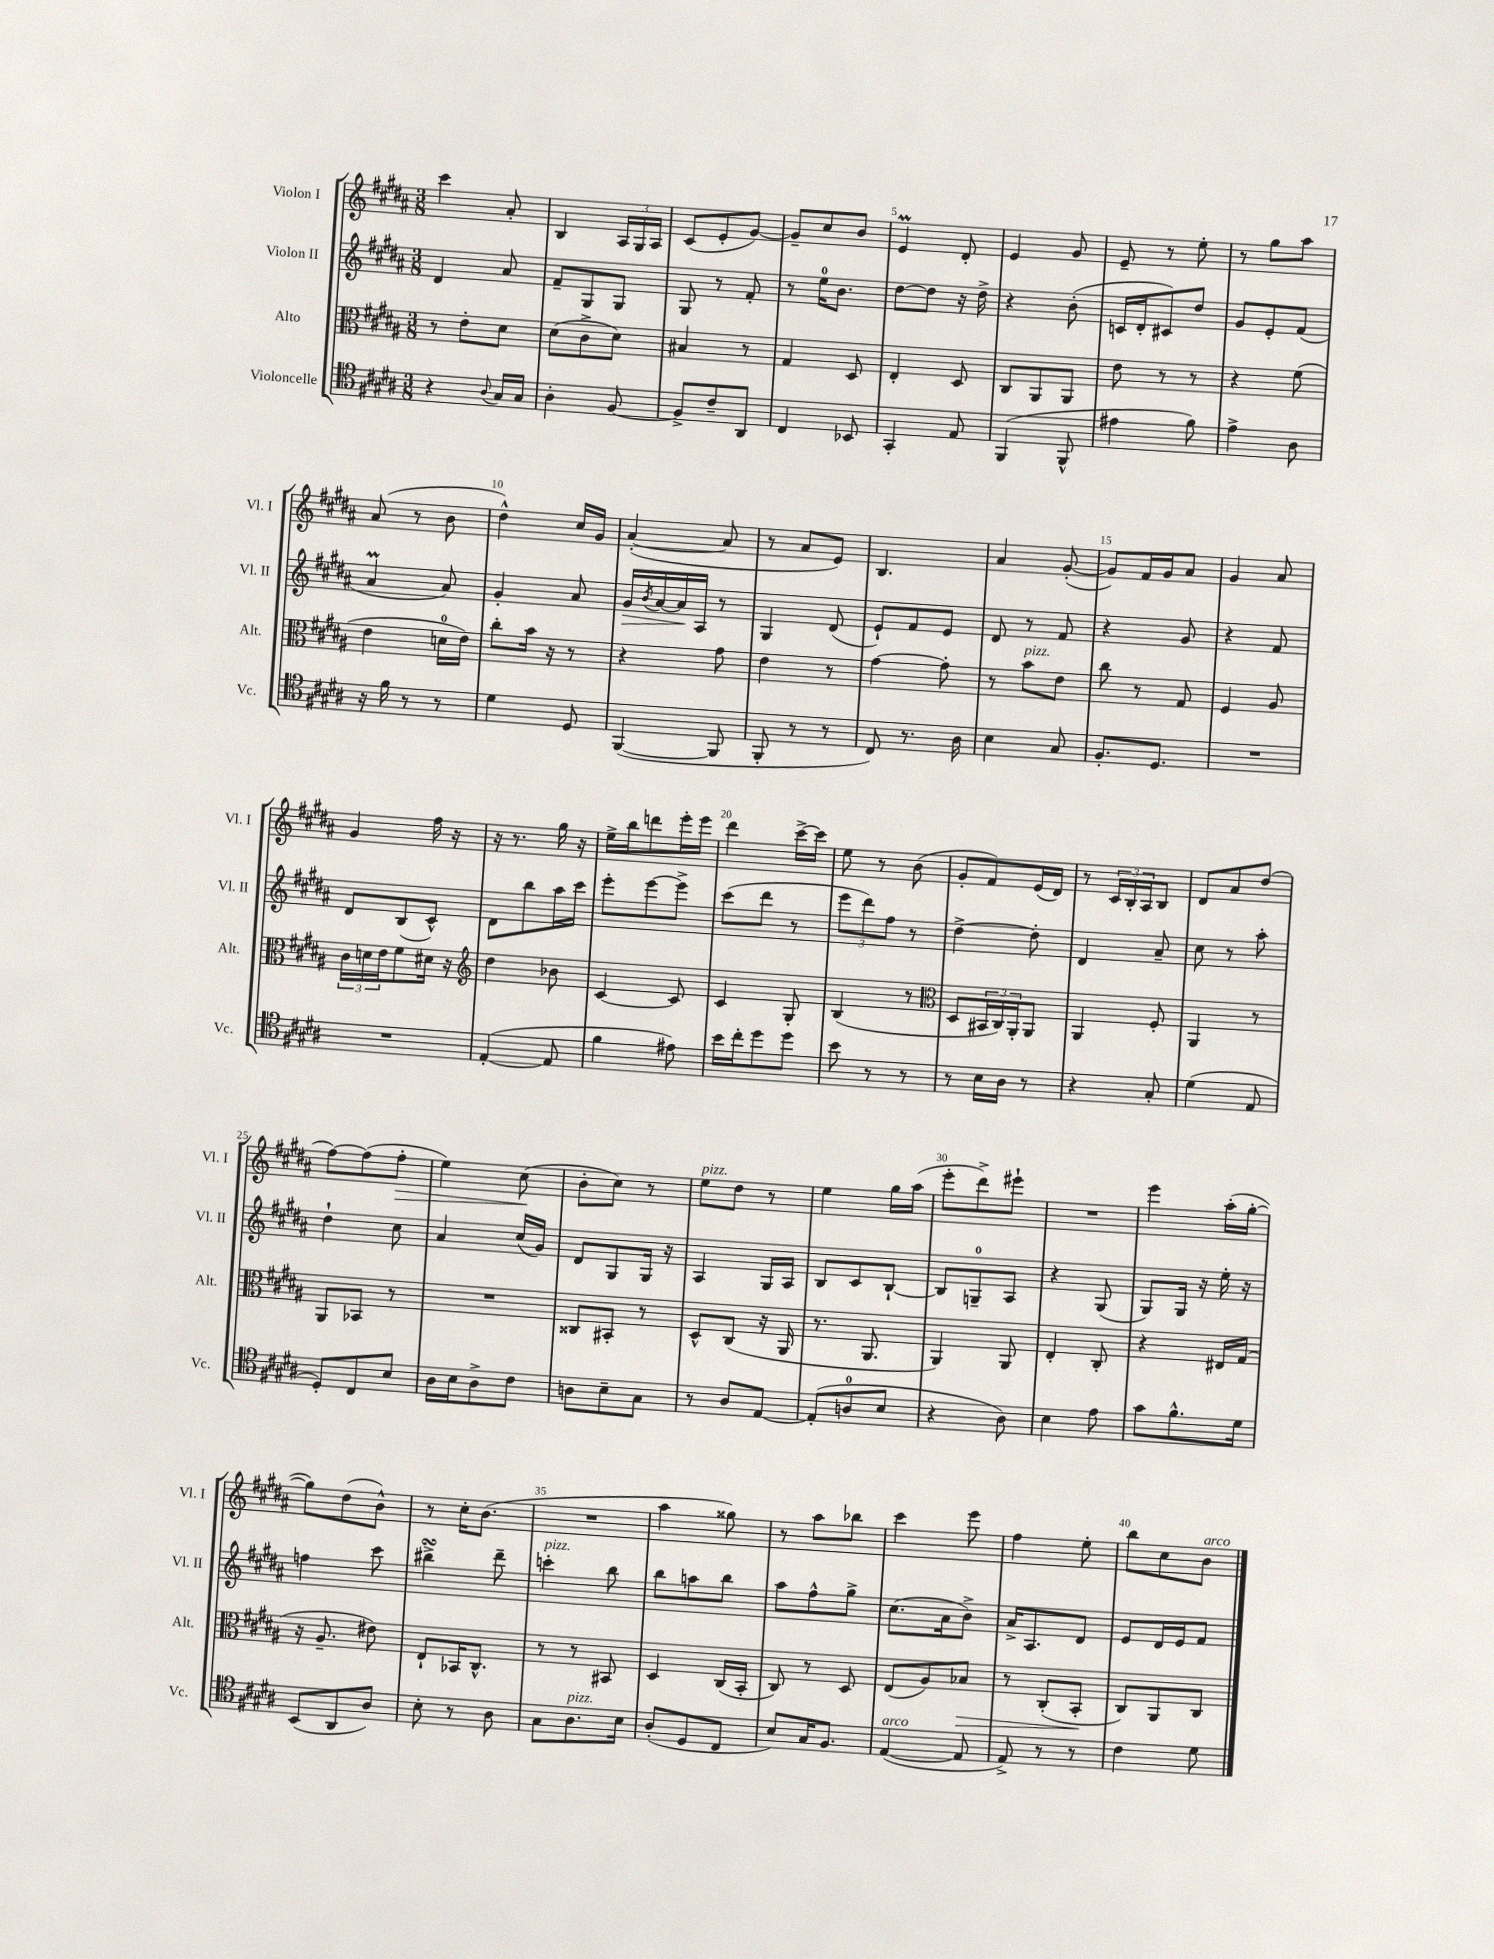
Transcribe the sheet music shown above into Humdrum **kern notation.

**kern	**kern	**kern	**kern
*staff4	*staff3	*staff2	*staff1
*clefC4	*clefC3	*clefG2	*clefG2
*k[f#c#g#d#a#]	*k[f#c#g#d#a#]	*k[f#c#g#d#a#]	*k[f#c#g#d#a#]
*M3/8	*M3/8	*M3/8	*M3/8
4r	8r	4d#	4ccc#
.	8e'	.	.
8qqA#	.	.	.
16G#	8d#	8a#	8a#'
16G#	.	.	.
=	=	=	=
4A#'	(8d#	8f#~	4B
.	8c#^	8G#	.
[8F#	8d#)	8G#	24A#
.	.	.	24G#
.	.	.	24A#
=	=	=	=
8F#^]	4B#	8G#	(8c#
8c#~	.	8r	8e'
8AA#	8r	8f#'	[8g#)
=	=	=	=
4C#	4G#	8r	8g#~]
.	.	16ee	8cc#
.	.	8.b	.
8BB-	8D#	.	8b
=	=	=	=
4GG#'	4E'	[8dd#	4e
.	.	8dd#]	.
8E	8D#	16r	8d#'
.	.	16dd#^	.
=	=	=	=
(4FF#	8C#	4r	4e
.	8AA#	.	.
8FF#^^	8AA#	(8b'	8g#
=	=	=	=
4e#	8e	16c	8e~
.	.	16d#'	.
.	8r	8c#)	8r
8f#)	8r	8dd#	8ee'
=	=	=	=
4e^	4r	8g#	8r
.	.	8e'	8gg#
8A#	(8f#	(8f#	8aa#
=	=	=	=
16r	4e	4a#	(8a#
16f#	.	.	.
8r	.	.	8r
8r	16d	8a#)	8b
.	16e)	.	.
=	=	=	=
4d#	8cc#'	4g#'	4dd#^^)
.	16b	.	.
.	16r	.	.
8D#	8r	8a#	16cc#
.	.	.	16g#
=	=	=	=
([4FF#	4r	16g#	([4a#'
.	.	8qb	.
.	.	[16a#	.
.	.	16a#]	.
.	.	16A#	.
8FF#]	8g#	8r	8a#]
=	=	=	=
8FF#'	4e	4G#	8r
8r	.	.	8a#
8r	8r	(8d#	8e)
=	=	=	=
8C#)	[4g#	8e`)	4.B
8.r	.	8f#	.
.	8g#']	8e	.
16A#	.	.	.
=	=	=	=
4B	8r	8d#	4a#
.	8b	8r	.
8G#	8e	8f#	([8g#'
=	=	=	=
8.F#'	8cc#	4r	8g#])
.	8r	.	16f#
8.D#	.	.	16g#
.	8G#	8g#	8a#
=	=	=	=
4.r	4F#	4r	4g#
.	8A#	8f#	8a#
=	=	=	=
4.r	24c#	8d#	4g#
.	24d	.	.
.	24e	.	.
.	8f#	(8B	.
.	16d#	8c#^^)	16ff#
.	16r	.	16r
=	=	=	=
*	*clefG2	*	*
([4E'	4dd#	8d#	16r
.	.	.	8.r
.	.	8bb	.
8E]	8b-	16aa#	16gg#
.	.	16ccc#	16r
=	=	=	=
4f#	[4c#	8eee'	16ee^
.	.	.	16bb
.	.	[8eee	8ddd
8e#)	8c#]	8eee^]	16eee'
.	.	.	16eee
=	=	=	=
16b	4c#	(8ccc#	4ddd#
16cc#'	.	.	.
8dd#	.	8ddd#	.
8dd#	8G#'	8r	[16ccc#^
.	.	.	16ccc#]
=	=	=	=
8b	(4B	12eee	8ee
.	.	12ddd#)	.
8r	.	.	8r
.	.	12ff#	.
8r	8r	8r	(8b
=	=	=	=
*	*clefC3	*	*
8r	8D#	[4dd#^	8g#'
16B	24BB#	.	8f#)
.	24C#)	.	.
16A#	.	.	.
.	24AA#'	.	.
8r	8AA#	8dd#']	(16e
.	.	.	16d#)
=	=	=	=
4r	4AA#	4d#	8r
.	.	.	24c#
.	.	.	24B'
.	.	.	24A#
8G#'	8F#'	8a#~	8B
=	=	=	=
(4d#	4AA#	8cc#	8d#
.	.	8r	8a#
8E	8r	8aa#'	(8dd#
=	=	=	=
8D#')	8AA#	4dd#`	[8ff#)
8C#	8BB-	.	(8ff#]
8B	8r	8cc#	8ff#'
=	=	=	=
16A#	4.r	4a#	4ee)
16B	.	.	.
8A#^	.	.	.
8c#	.	(16cc#	(8cc#
.	.	16g#)	.
=	=	=	=
8A	8C##	8d#	8b'
8B~	8BB#'	8G#	8cc#)
8G#	8r	16G#	8r
.	.	16r	.
=	=	=	=
8r	8D#^^	4A#	8ee
8A#	(8C#	.	8dd#
[8E	16r	16G#	8r
.	16AA#	16A#	.
=	=	=	=
(8E']	8.r	8B	4ee
8A	.	8c#	.
.	8.AA#	.	.
8B	.	[8B`	16gg#
.	.	.	(16aa#
=	=	=	=
4r	4AA#)	8B]	8eee'
.	.	8G~	8ddd#^)
8A#)	8AA#	8A#	8eee#`
=	=	=	=
4B	4E'	4r	4.r
8e	8C#'	(8G#	.
=	=	=	=
8g#	4r	8G#)	4eee
8.f#^^	.	16G#	.
.	.	16r	.
.	16E#	16ee'	(16aa#'
16d#	(16G#	16r	[16gg#'
=	=	=	=
(8BB	16r	4ff	8gg#])
.	8.A#~	.	.
8AA#	.	.	(8dd#
8A#)	8e#)	8ccc#	8b^^)
=	=	=	=
8B'	8E`	4bb#^	8r
8r	16BB-	.	16cc#'
.	8.C#^^	.	(8.b
8A#	.	8ddd#~	.
=	=	=	=
8G#	8r	4ccc'	4.r
8.A#	8r	.	.
.	8BB#	8bb	.
16B	.	.	.
=	=	=	=
(8A#'	4D#	8bb	4aa#
8D#	.	8aa	.
8C#	(16C#	8bb	8gg##)
.	16BB'	.	.
=	=	=	=
8B)	8C#)	8aa#	8r
16G#	8r	8ff#^^	8aa#
8.F#	.	.	.
.	8D#	8gg#^	8bb-
=	=	=	=
([4E	(8E	(8.cc#	4ccc#
.	8A#)	.	.
.	.	16a#	.
8E]	8B-	8b^)	8eee
=	=	=	=
8E^)	8r	16a#^	4ff#
.	.	8.A#	.
8r	(8C#'	.	.
8r	8BB'	8d#	8ee'
=	=	=	=
4c#	8C#)	8e	8bb
.	8AA#	16d#	8cc#
.	.	16e	.
8d#	8C#	8f#	8b
==	==	==	==
*-	*-	*-	*-
